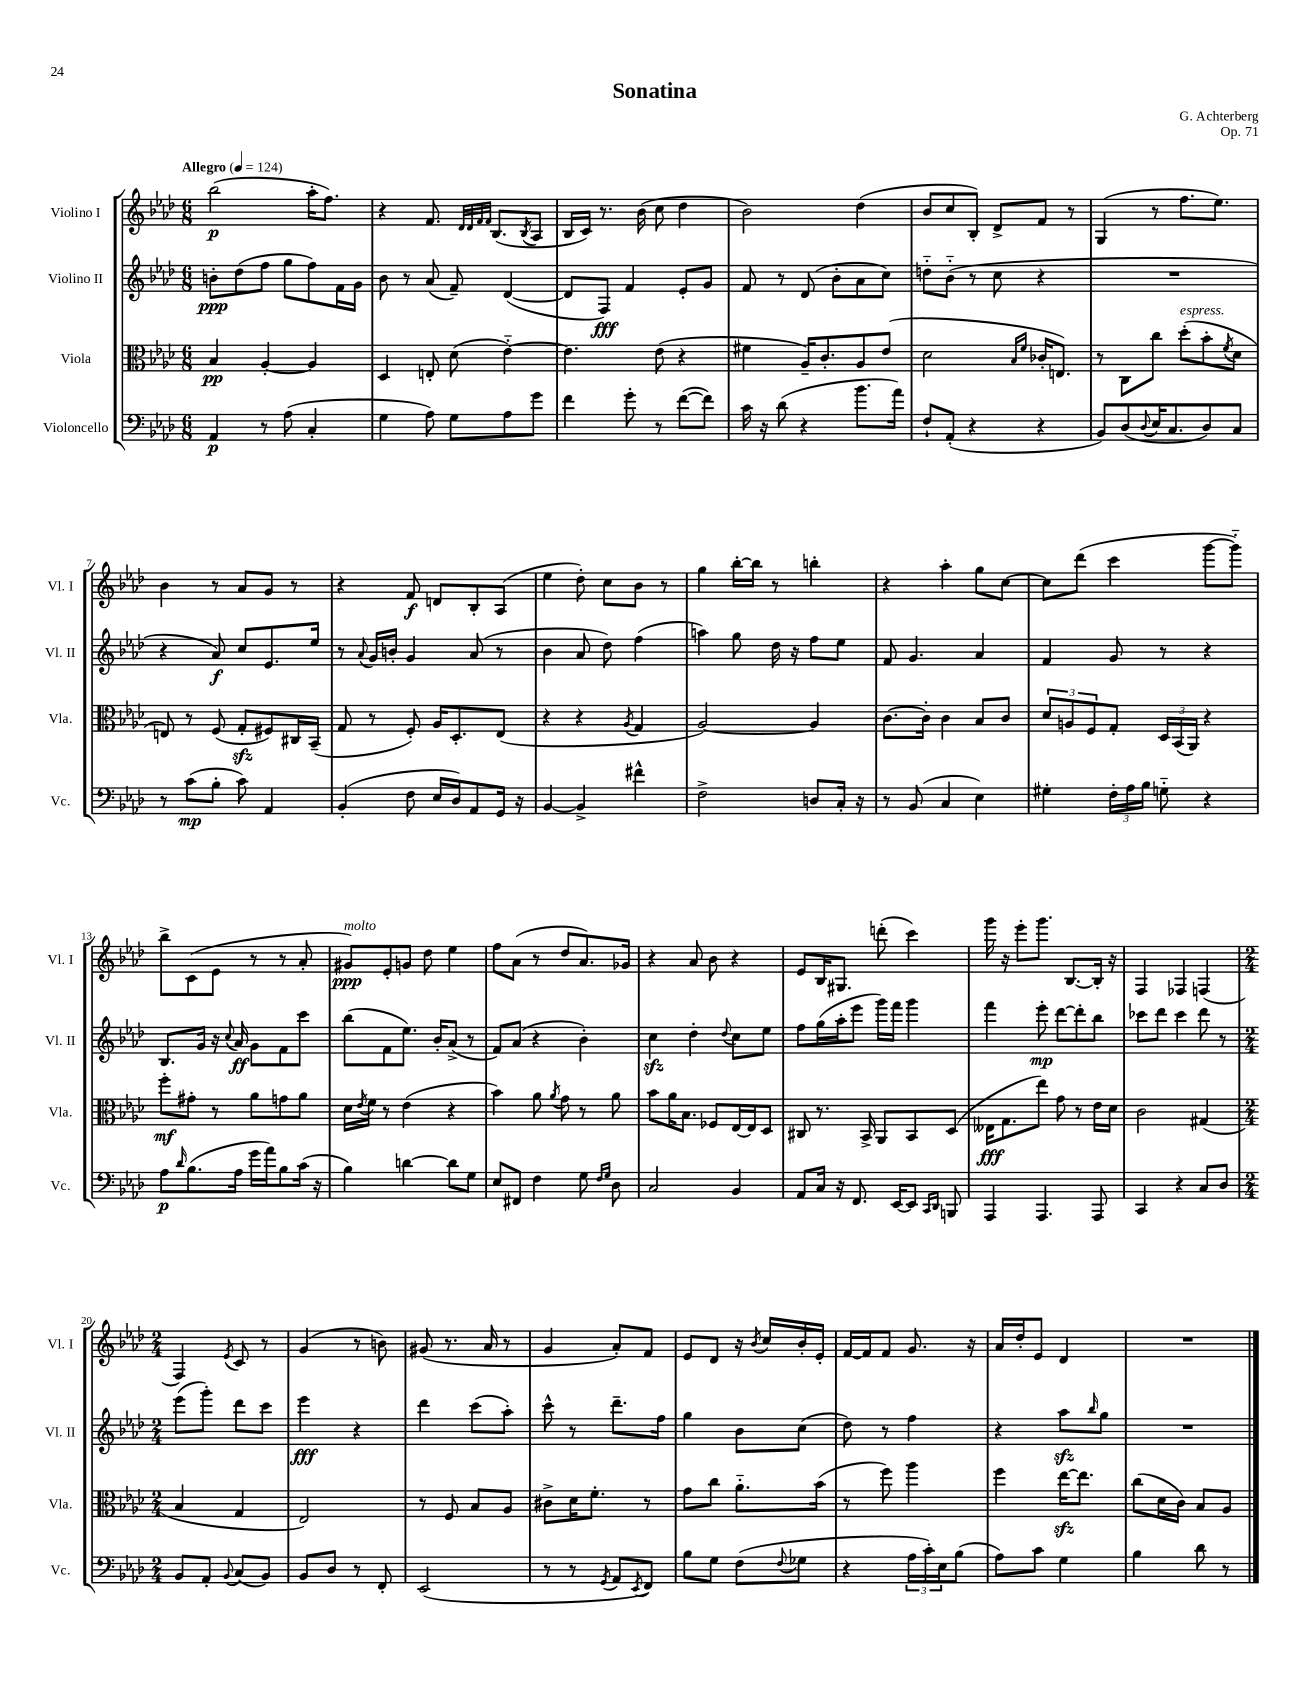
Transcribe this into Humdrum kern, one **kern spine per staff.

**kern	**dynam	**kern	**dynam	**kern	**dynam	**kern	**dynam
*part4	*part4	*part3	*part3	*part2	*part2	*part1	*part1
*staff4	*staff4	*staff3	*staff3	*staff2	*staff2	*staff1	*staff1
*I"Violoncello	*	*I"Viola	*	*I"Violino II	*	*I"Violino I	*
*I'Vc.	*	*I'Vla.	*	*I'Vl. II	*	*I'Vl. I	*
*clefF4	*	*clefC3	*	*clefG2	*	*clefG2	*
*k[b-e-a-d-]	*	*k[b-e-a-d-]	*	*k[b-e-a-d-]	*	*k[b-e-a-d-]	*
*M6/8	*	*M6/8	*	*M6/8	*	*M6/8	*
*MM124	*	*MM124	*	*MM124	*	*MM124	*
=1	=1	=1	=1	=1	=1	=1	=1
!	!	!	!	!	!	!LO:TX:a:B:t=Allegro	!
4AA-/	p	4B-/	pp	8bn'\L	ppp	(2bb-\	p
.	.	.	.	(8dd-\	.	.	.
8r	.	[4A-'/	.	8ff\J	.	.	.
(8A-\	.	.	.	8gg\L	.	.	.
4C'/	.	4A-/]	.	8ff\)	.	16aa-'\KL	.
.	.	.	.	.	.	8.ff\J)	.
.	.	.	.	16f\L	.	.	.
.	.	.	.	16g\JJ	.	.	.
=2	=2	=2	=2	=2	=2	=2	=2
4G\	.	4D-/	.	8b-\	.	4r	.
.	.	.	.	8r	.	.	.
8A-\)	.	8En'/	.	(8a-/	.	8.f/	.
8G\L	.	(8d-\	.	8f~/)	.	.	.
.	.	.	.	.	.	32qqd-/LLL	.
.	.	.	.	.	.	32qqd-/	.
.	.	.	.	.	.	32qqf/	.
.	.	.	.	.	.	32qqf/JJJ	.
.	.	.	.	.	.	(8.B-/L	.
8A-\	.	[4e-\)	.	([4d-/	.	.	.
.	.	.	.	.	.	8qB-/	.
8g\J	.	.	.	.	.	8A-/J	.
=3	=3	=3	=3	=3	=3	=3	=3
4f\	.	4.e-\]	.	8d-/L]	.	16B-/LL	.
.	.	.	.	.	.	16c/JJ)	.
.	.	.	.	8F/J)	fff	8.r	.
8g'\	.	.	.	4f/	.	.	.
.	.	.	.	.	.	(16b-\	.
8r	.	(8e-\	.	.	.	8cc\	.
([8f\L	.	4r	.	8e-'/L	.	4dd-\	.
8f\J])	.	.	.	8g/J	.	.	.
=4	=4	=4	=4	=4	=4	=4	=4
16c\	.	4f#X\	.	8f/	.	2b-\)	.
16r	.	.	.	.	.	.	.
(8d-\	.	.	.	8r	.	.	.
4r	.	16A-~/KL)	.	(8d-/	.	.	.
.	.	8.c'/	.	.	.	.	.
.	.	.	.	8b-'\L	.	.	.
8.b-\L	.	8A-/	.	8a-\	.	(4dd-\	.
.	.	(8e-/J	.	8cc\J)	.	.	.
16a-\Jk)	.	.	.	.	.	.	.
=5	=5	=5	=5	=5	=5	=5	=5
8F`/L	.	2d-\	.	8ddn\L	.	8b-/L	.
(8AA-'/J	.	.	.	(8b-\J	.	8cc/	.
4r	.	.	.	8r	.	8B-'/J)	.
.	.	.	.	8cc\	.	8d-^/L	.
.	.	16qqB-/LL	.	.	.	.	.
.	.	16qqf/JJ	.	.	.	.	.
4r	.	16c-X'/KL	.	4r	.	8f/J	.
.	.	8.En/J)	.	.	.	.	.
.	.	.	.	.	.	8r	.
=6	=6	=6	=6	=6	=6	=6	=6
8BB-/L)	.	8r	.	2.r	.	(4G/	.
(8D-/	.	8C\L	.	.	.	.	.
8qqD-/	.	.	.	.	.	.	.
16E-/K	.	8cc\J	.	.	.	8r	.
8.C/	.	.	.	.	.	.	.
!	!	!LO:TX:a:i:t=espress.	!	!	!	!	!
.	.	(8dd-'\L	.	.	.	8.ff\L	.
8D-/)	.	8b-'\	.	.	.	.	.
.	.	.	.	.	.	8.ee-\J)	.
.	.	8qf/	.	.	.	.	.
8C/J	.	8d-\J	.	.	.	.	.
!!LO:LB:g=z
=7	=7	=7	=7	=7	=7	=7	=7
8r	.	8En/)	.	4r	.	4b-\	.
(8c\L	mp	8r	.	.	.	.	.
8B-'\J	.	(8F/	.	8a-/)	f	8r	.
8c\)	.	8Gzz'/L	.	8cc/L	.	8a-/L	.
4AA-/	.	8F#X/)	.	8.e-/	.	8g/J	.
.	.	16C#X/L	.	.	.	8r	.
.	.	(16BB-~/JJ	.	16ee-/Jk	.	.	.
=8	=8	=8	=8	=8	=8	=8	=8
(4BB-'/	.	8G/	.	8r	.	4r	.
.	.	.	.	8qqa-/	.	.	.
.	.	8r	.	16g/LL	.	.	.
.	.	.	.	16bn'/JJ	.	.	.
8F\	.	8F'/)	.	4g/	.	8f/	f
16E-/LL	.	16A-/KL	.	.	.	8dn/L	.
16D-/J)	.	8.D-'/	.	.	.	.	.
8AA-/	.	.	.	(8a-/	.	8B-'/	.
16GG/Jk	.	(8E-/J	.	8r	.	(8A-/J	.
16r	.	.	.	.	.	.	.
=9	=9	=9	=9	=9	=9	=9	=9
[4BB-/	.	4r	.	4b-\	.	4ee-\	.
4BB-^/]	.	4r	.	8a-/	.	8dd-'\)	.
.	.	.	.	8dd-\)	.	8cc\L	.
.	.	8qA-/	.	.	.	.	.
4f#X^^\	.	4G/	.	(4ff\	.	8b-\J	.
.	.	.	.	.	.	8r	.
=10	=10	=10	=10	=10	=10	=10	=10
2F^\	.	[2A-/)	.	4aan\)	.	4gg\	.
.	.	.	.	8gg\	.	[16bb-'\LL	.
.	.	.	.	.	.	16bb-\JJ]	.
.	.	.	.	16dd-\	.	8r	.
.	.	.	.	16r	.	.	.
8Dn/L	.	4A-/]	.	8ff\L	.	4bbn'\	.
16C'/Jk	.	.	.	8ee-\J	.	.	.
16r	.	.	.	.	.	.	.
=11	=11	=11	=11	=11	=11	=11	=11
8r	.	[8.c\L	.	8f/	.	4r	.
(8BB-/	.	.	.	4.g/	.	.	.
.	.	16c'\Jk]	.	.	.	.	.
4C/	.	4c\	.	.	.	4aa-'\	.
4E-\)	.	8B-/L	.	4a-/	.	8gg\L	.
.	.	8c/J	.	.	.	[8cc\J	.
=12	=12	=12	=12	=12	=12	=12	=12
4G#X'\	.	12d-/L	.	4f/	.	8cc\L]	.
.	.	12An/	.	.	.	.	.
.	.	.	.	.	.	(8ddd-\J	.
.	.	12F/	.	.	.	.	.
24F'\LL	.	8G'/J	.	8g/	.	4ccc\	.
24A-\	.	.	.	.	.	.	.
24B-\JJ	.	.	.	.	.	.	.
8Gn\	.	24D-/LL	.	8r	.	.	.
.	.	(24BB-/	.	.	.	.	.
.	.	24AA-/JJ)	.	.	.	.	.
4r	.	4r	.	4r	.	[8ggg\L	.
.	.	.	.	.	.	8ggg\J])	.
!!LO:LB:g=z
=13	=13	=13	=13	=13	=13	=13	=13
8A-\L	p	8ff'\L	mf	8.B-/L	.	8bb-^\L	.
16qqd-/	.	.	.	.	.	.	.
(8.B-\	.	8g#X'\J	.	.	.	(8c\	.
.	.	.	.	16g/Jk	.	.	.
.	.	8r	.	16r	.	8e-\J	.
.	.	.	.	8qqcc/	.	.	.
16A-\Jk	.	.	.	16a-/	ff	.	.
16g\LL	.	8a-\L	.	8g\L	.	8r	.
16a-\J)	.	.	.	.	.	.	.
8B-\	.	8gn\	.	8f\	.	8r	.
(16c\Jk	.	8a-\J	.	8ccc\J	.	8a-'/	.
16r	.	.	.	.	.	.	.
=14	=14	=14	=14	=14	=14	=14	=14
!	!	!	!	!	!	!LO:TX:a:i:t=molto	!
4B-\)	.	16d-\LL	.	(8bb-\L	.	8g#X/L)	ppp
.	.	8qe-/	.	.	.	.	.
.	.	16f\JJ	.	.	.	.	.
.	.	8r	.	8f\	.	8e-'/	.
[4dn\	.	(4e-\	.	8.ee-\J)	.	8gn/J	.
.	.	.	.	.	.	8dd-\	.
.	.	.	.	16b-'/KL	.	.	.
8d\L]	.	4r	.	(8a-^/J	.	4ee-\	.
8G\J	.	.	.	8r	.	.	.
=15	=15	=15	=15	=15	=15	=15	=15
8E-/L	.	4b-\)	.	8f/L)	.	8ff\L	.
8FF#X/J	.	.	.	(8a-/J	.	(8a-\J	.
4F\	.	8a-\	.	4r	.	8r	.
.	.	8qa-/	.	.	.	.	.
.	.	8g\	.	.	.	8dd-/L	.
8G\	.	8r	.	4b-'\)	.	8.a-/)	.
16qqF/LL	.	.	.	.	.	.	.
16qqG/JJ	.	.	.	.	.	.	.
8D-\	.	8a-\	.	.	.	.	.
.	.	.	.	.	.	16g-X/Jk	.
=16	=16	=16	=16	=16	=16	=16	=16
2C/	.	8b-\L	.	4cczz\	.	4r	.
.	.	16a-\K	.	.	.	.	.
.	.	8.B-\J	.	.	.	.	.
.	.	.	.	4dd-'\	.	8a-/	.
.	.	8F-X/L	.	.	.	8b-\	.
.	.	.	.	8qqdd-/	.	.	.
4BB-/	.	[16E-/L	.	8cc\L	.	4r	.
.	.	16E-/J]	.	.	.	.	.
.	.	8D-/J	.	8ee-\J	.	.	.
=17	=17	=17	=17	=17	=17	=17	=17
8AA-/L	.	8C#X/	.	8ff\L	.	8e-/L	.
16C/Jk	.	8.r	.	(16gg\L	.	16B-/K	.
16r	.	.	.	16aa-'\J	.	8.G#X/J	.
8.FF/	.	.	.	8eee-\J	.	.	.
.	.	16BB-^/	.	.	.	.	.
.	.	8AA-/L	.	16ggg\LL)	.	(8dddn'\	.
[16EE-/KL	.	.	.	16fff\JJ	.	.	.
8EE-/J]	.	8BB-/	.	4ggg\	.	4ccc\)	.
16qqCC/LL	.	.	.	.	.	.	.
16qqDD-/JJ	.	.	.	.	.	.	.
8BBBn/	.	(8D-/J	.	.	.	.	.
=18	=18	=18	=18	=18	=18	=18	=18
4AAA-/	.	16E--X\KL	fff	4fff\	.	16ggg\	.
.	.	8.G\	.	.	.	16r	.
.	.	.	.	.	.	8eee-'\L	.
4.AAA-/	.	8ee-\J)	.	8eee-'\	mp	8.ggg\J	.
.	.	8g\	.	[8ddd-\L	.	.	.
.	.	.	.	.	.	[8.B-/L	.
.	.	8r	.	8ddd-'\]	.	.	.
8AAA-/	.	16e-\LL	.	8bb-\J	.	16B-'/Jk]	.
.	.	16d-\JJ	.	.	.	16r	.
=19	=19	=19	=19	=19	=19	=19	=19
4CC/	.	2c\	.	8ccc-X\L	.	4F/	.
.	.	.	.	8ddd-\J	.	.	.
4r	.	.	.	4ccc-\	.	4F-X/	.
8C/L	.	(4G#X/	.	8ddd-\	.	(4Fn/	.
8D-/J	.	.	.	8r	.	.	.
!!LO:LB:g=z
=20	=20	=20	=20	=20	=20	=20	=20
*M2/4	*	*M2/4	*	*M2/4	*	*M2/4	*
8BB-/L	.	4B-/	.	(8eee-\L	.	4F/)	.
8AA-'/J	.	.	.	8ggg'\J)	.	.	.
8qqBB-/	.	.	.	.	.	8qe-/	.
(8C/L	.	4G/	.	8ddd-\L	.	8c/	.
8BB-/J)	.	.	.	8ccc\J	.	8r	.
=21	=21	=21	=21	=21	=21	=21	=21
8BB-/L	.	2E-/)	.	4eee-\	fff	(4g/	.
8D-/J	.	.	.	.	.	.	.
8r	.	.	.	4r	.	8r	.
8FF'/	.	.	.	.	.	8bn\)	.
=22	=22	=22	=22	=22	=22	=22	=22
(2EE-/	.	8r	.	4ddd-\	.	(8g#X/	.
.	.	8F/	.	.	.	8.r	.
.	.	8B-/L	.	(8ccc\L	.	.	.
.	.	.	.	.	.	16a-/	.
.	.	8A-/J	.	8aa-'\J)	.	8r	.
=23	=23	=23	=23	=23	=23	=23	=23
8r	.	8c#X^\L	.	8ccc^^\	.	4g/	.
8r	.	16d-\K	.	8r	.	.	.
.	.	8.f'\J	.	.	.	.	.
8qGG/	.	.	.	.	.	.	.
8AA-/L	.	.	.	8.ddd-~\L	.	8a-'/L)	.
8qEE-/	.	.	.	.	.	.	.
8FF/J)	.	8r	.	.	.	8f/J	.
.	.	.	.	16ff\Jk	.	.	.
=24	=24	=24	=24	=24	=24	=24	=24
8B-\L	.	8g\L	.	4gg\	.	8e-/L	.
8G\J	.	8cc\J	.	.	.	8d-/J	.
(8F\L	.	8.a-\L	.	8b-\L	.	16r	.
.	.	.	.	.	.	8qb-/	.
.	.	.	.	.	.	16cc/LL	.
8qqF/	.	.	.	.	.	.	.
8G-X\J	.	.	.	(8cc\J	.	16b-'/	.
.	.	(16b-\Jk	.	.	.	16e-'/JJ	.
=25	=25	=25	=25	=25	=25	=25	=25
4r	.	8r	.	8dd-\)	.	[16f/LL	.
.	.	.	.	.	.	16f/J]	.
.	.	8ff\)	.	8r	.	8f/J	.
24A-\LL	.	4aa-\	.	4ff\	.	8.g/	.
24c'\)	.	.	.	.	.	.	.
24E-\J	.	.	.	.	.	.	.
(8B-\J	.	.	.	.	.	.	.
.	.	.	.	.	.	16r	.
=26	=26	=26	=26	=26	=26	=26	=26
8A-\L)	.	4ff\	.	4r	.	16a-/LL	.
.	.	.	.	.	.	16dd-'/J	.
8c\J	.	.	.	.	.	8e-/J	.
4G\	.	[16ee-zz\KL	.	8aa-zz\L	.	4d-/	.
.	.	8.ee-\J]	.	.	.	.	.
.	.	.	.	16qqbb-/	.	.	.
.	.	.	.	8gg\J	.	.	.
=27	=27	=27	=27	=27	=27	=27	=27
4B-\	.	(8cc\L	.	2r	.	2r	.
.	.	16d-\L	.	.	.	.	.
.	.	16c\JJ)	.	.	.	.	.
8d-\	.	8B-/L	.	.	.	.	.
8r	.	8A-/J	.	.	.	.	.
==	==	==	==	==	==	==	==
*-	*-	*-	*-	*-	*-	*-	*-
